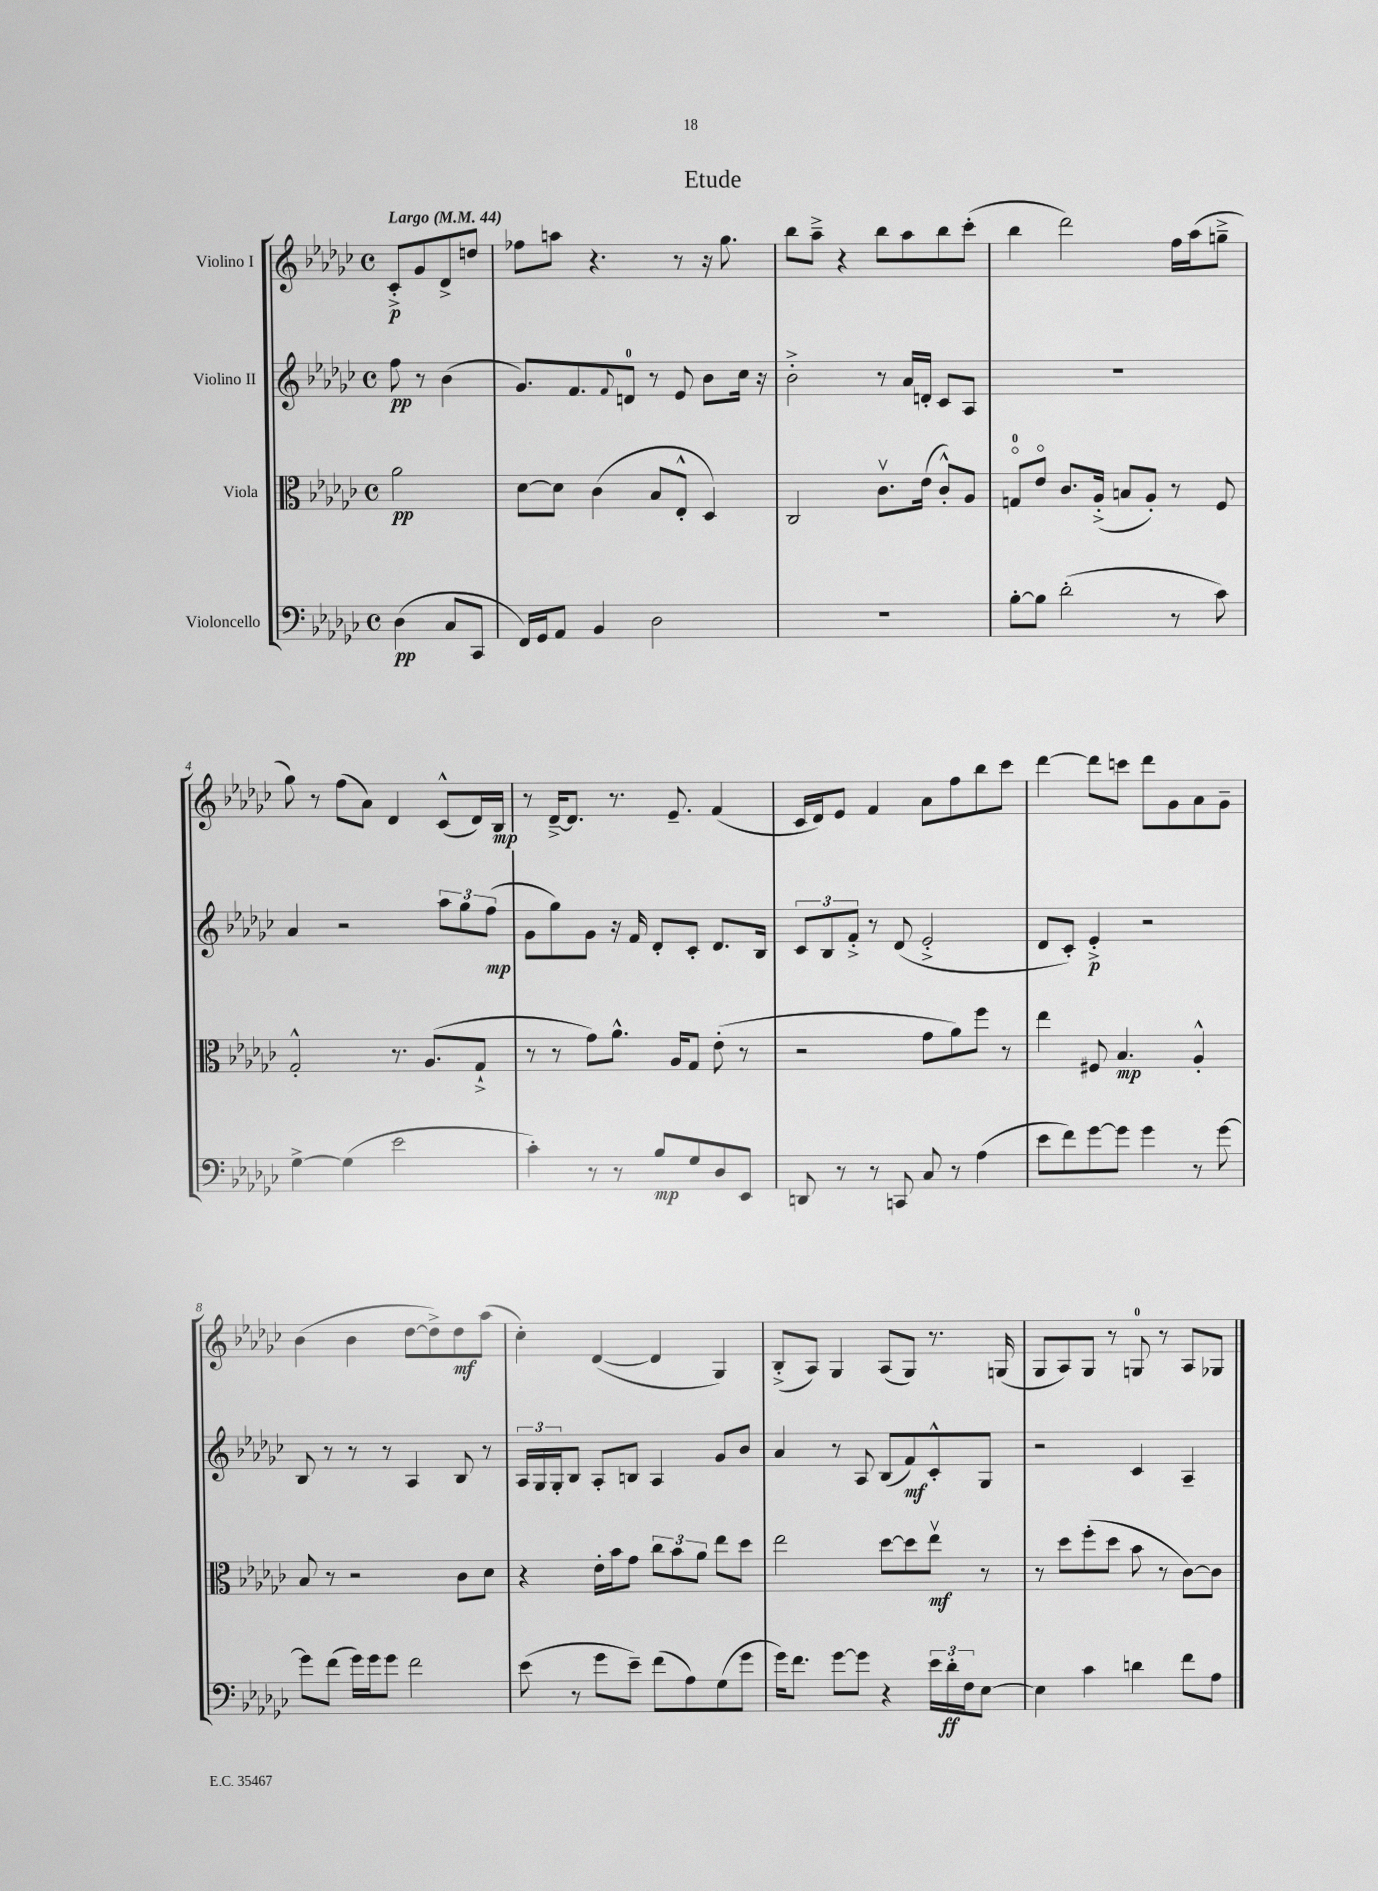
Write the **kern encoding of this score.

**kern	**dynam	**kern	**dynam	**kern	**dynam	**kern	**dynam
*part4	*part4	*part3	*part3	*part2	*part2	*part1	*part1
*staff4	*staff4	*staff3	*staff3	*staff2	*staff2	*staff1	*staff1
*I"Violoncello	*	*I"Viola	*	*I"Violino II	*	*I"Violino I	*
*clefF4	*	*clefC3	*	*clefG2	*	*clefG2	*
*k[b-e-a-d-g-c-]	*	*k[b-e-a-d-g-c-]	*	*k[b-e-a-d-g-c-]	*	*k[b-e-a-d-g-c-]	*
*M4/4	*	*M4/4	*	*M4/4	*	*M4/4	*
*met(c)	*	*met(c)	*	*met(c)	*	*met(c)	*
*MM44	*	*MM44	*	*MM44	*	*MM44	*
=	=	=	=	=	=	=	=
!	!	!	!	!	!	!LO:TX:a:B:t=Largo	!
(4D-\	pp	2a-\	pp	8ff\	pp	8c-'^/L	p
.	.	.	.	8r	.	8g-/	.
8C-/L	.	.	.	(4b-\	.	8d-^/	.
8CC-/J	.	.	.	.	.	8ddn/J	.
=1	=1	=1	=1	=1	=1	=1	=1
16FF/LL)	.	[8d-\L	.	8.g-/L)	.	8ff-X\L	.
16GG-/J	.	.	.	.	.	.	.
8AA-/J	.	8d-\J]	.	.	.	8aan\J	.
.	.	.	.	8.f/	.	.	.
4BB-/	.	(4c-\	.	.	.	4.r	.
.	.	.	.	8qqf/	.	.	.
.	.	.	.	8dn/J	.	.	.
2D-\	.	8B-/L	.	8r	.	.	.
.	.	8E-'^^/J	.	8e-/	.	8r	.
.	.	4D-/)	.	8b-\L	.	16r	.
.	.	.	.	.	.	8.gg-\	.
.	.	.	.	16cc-\Jk	.	.	.
.	.	.	.	16r	.	.	.
=2	=2	=2	=2	=2	=2	=2	=2
1r	.	2C-/	.	2b-'^\	.	8bb-\L	.
.	.	.	.	.	.	8aa-~^\J	.
.	.	.	.	.	.	4r	.
.	.	8.c-v\L	.	8r	.	8bb-\L	.
.	.	.	.	16a-/LL	.	8aa-\	.
.	.	(16e-\Jk	.	16dn'/JJ	.	.	.
.	.	8c-'^^/L)	.	8c-/L	.	8bb-\	.
.	.	8A-/J	.	8A-/J	.	(8ccc-'\J	.
=3	=3	=3	=3	=3	=3	=3	=3
[8B-'\L	.	8Gn/L	.	1r	.	4bb-\	.
8B-\J]	.	8e-/J	.	.	.	.	.
(2d-'\	.	8.c-/L	.	.	.	2ddd-\)	.
.	.	(16A-'^/Jk	.	.	.	.	.
.	.	8Bn/L	.	.	.	.	.
.	.	8A-'/J)	.	.	.	.	.
8r	.	8r	.	.	.	16ff\LL	.
.	.	.	.	.	.	(16aa-\J	.
8c-\)	.	8F/	.	.	.	8ggn~^\J	.
!!LO:LB:g=z
=4	=4	=4	=4	=4	=4	=4	=4
[4G-^\	.	2G-'^^/	.	4a-/	.	8gg-\)	.
.	.	.	.	.	.	8r	.
(4G-\]	.	.	.	2r	.	(8ff\L	.
.	.	.	.	.	.	8a-\J)	.
2e-\	.	8.r	.	.	.	4d-/	.
.	.	(8.A-/L	.	.	.	.	.
.	.	.	.	12aa-\L	.	(8c-^^/L	.
.	.	.	.	12gg-\	.	.	.
.	.	8G-`^/J	.	.	.	16d-/L)	.
.	.	.	.	(12ff\J	mp	.	.
.	.	.	.	.	.	16B-/JJ	mp
=5	=5	=5	=5	=5	=5	=5	=5
4c-'\)	.	8r	.	8g-\L	.	8r	.
.	.	8r	.	8gg-\)	.	[16d-~^/KL	.
.	.	.	.	.	.	8.d-/J]	.
8r	.	8g-\L)	.	8g-\J	.	.	.
8r	.	8.a-^^\J	.	16r	.	8.r	.
.	.	.	.	16f/	.	.	.
8B-/L	mp	.	.	8d-'/L	.	.	.
.	.	16A-/KL	.	.	.	8.e-~/	.
8G-/	.	8G-/J	.	8c-'/J	.	.	.
8D-/	.	(8e-'\	.	8.d-/L	.	(4f/	.
8EE-/J	.	8r	.	.	.	.	.
.	.	.	.	16B-/Jk	.	.	.
=6	=6	=6	=6	=6	=6	=6	=6
8DDn/	.	2r	.	12c-/L	.	16c-/LL	.
.	.	.	.	.	.	16d-/J)	.
.	.	.	.	12B-/	.	.	.
8r	.	.	.	.	.	8e-/J	.
.	.	.	.	12f'^/J	.	.	.
8r	.	.	.	8r	.	4f/	.
8CCn/	.	.	.	(8d-/	.	.	.
8C-/	.	8g-\L	.	2e-'^/	.	8a-\L	.
8r	.	8a-\)	.	.	.	8ff\	.
(4A-\	.	8ff\J	.	.	.	8bb-\	.
.	.	8r	.	.	.	8ccc-\J	.
=7	=7	=7	=7	=7	=7	=7	=7
8e-\L	.	4ee-\	.	8d-/L	.	[4ddd-\	.
8f\)	.	.	.	8c-'/J)	.	.	.
[8g-\	.	8F#X/	.	4e-'^/	p	8ddd-\L]	.
8g-\J]	.	4.B-/	mp	.	.	8cccn\J	.
4g-\	.	.	.	2r	.	8ddd-\L	.
.	.	.	.	.	.	8g-\	.
8r	.	4A-'^^/	.	.	.	8a-\	.
[8g-\	.	.	.	.	.	8g-~\J	.
!!LO:LB:g=z
=8	=8	=8	=8	=8	=8	=8	=8
8g-\L]	.	8B-/	.	8B-/	.	(4b-\	.
(8f\J	.	8r	.	8r	.	.	.
16g-\LL)	.	2r	.	8r	.	4b-\	.
16g-\J	.	.	.	.	.	.	.
8g-\J	.	.	.	8r	.	.	.
2f\	.	.	.	4A-/	.	[8dd-\L	.
.	.	.	.	.	.	8dd-^\])	.
.	.	8c-\L	.	8B-/	.	8dd-\	mf
.	.	8d-\J	.	8r	.	(8aa-\J	.
=9	=9	=9	=9	=9	=9	=9	=9
(8e-\	.	4r	.	24A-/LL	.	4cc-'\)	.
.	.	.	.	24G-/	.	.	.
.	.	.	.	24G-'/J	.	.	.
8r	.	.	.	8B-/J	.	.	.
8g-\L	.	16e-'\LL	.	8A-'/L	.	([4d-/	.
.	.	16b-\J	.	.	.	.	.
8e-~\J)	.	8g-\J	.	8Bn/J	.	.	.
(8f\L	.	12cc-\L	.	4A-/	.	4d-/]	.
.	.	12b-\	.	.	.	.	.
8A-\)	.	.	.	.	.	.	.
.	.	12a-\J	.	.	.	.	.
(8G-\	.	8ee-\L	.	8g-/L	.	4G-/)	.
8g-\J	.	8dd-\J	.	8b-/J	.	.	.
=10	=10	=10	=10	=10	=10	=10	=10
16g-\KL)	.	2ee-\	.	4a-/	.	(8B-'^/L	.
8.f\J	.	.	.	.	.	.	.
.	.	.	.	.	.	8A-/J)	.
[8g-\L	.	.	.	8r	.	4G-/	.
8g-\J]	.	.	.	8A-/	.	.	.
4r	.	[8dd-\L	.	(8B-/L	.	(8A-/L	.
.	.	8dd-\]	.	8f/)	mf	8G-/J)	.
24e-\LL	.	8ee-v\J	mf	8c-'^^/	.	8.r	.
24d-'\	ff	.	.	.	.	.	.
24F\J	.	.	.	.	.	.	.
[8E-\J	.	8r	.	8G-/J	.	.	.
.	.	.	.	.	.	(16Gn/	.
=11	=11	=11	=11	=11	=11	=11	=11
4E-\]	.	8r	.	2r	.	8G-/L	.
.	.	8dd-\L	.	.	.	8A-/)	.
4c-\	.	(8ff'\	.	.	.	8G-/J	.
.	.	8dd-\J	.	.	.	8r	.
4dn\	.	8b-\	.	4c-/	.	8Gn/	.
.	.	8r	.	.	.	8r	.
8f\L	.	[8c-\L)	.	4A-~/	.	8A-/L	.
8A-\J	.	8c-\J]	.	.	.	8G-X/J	.
==	==	==	==	==	==	==	==
*-	*-	*-	*-	*-	*-	*-	*-
